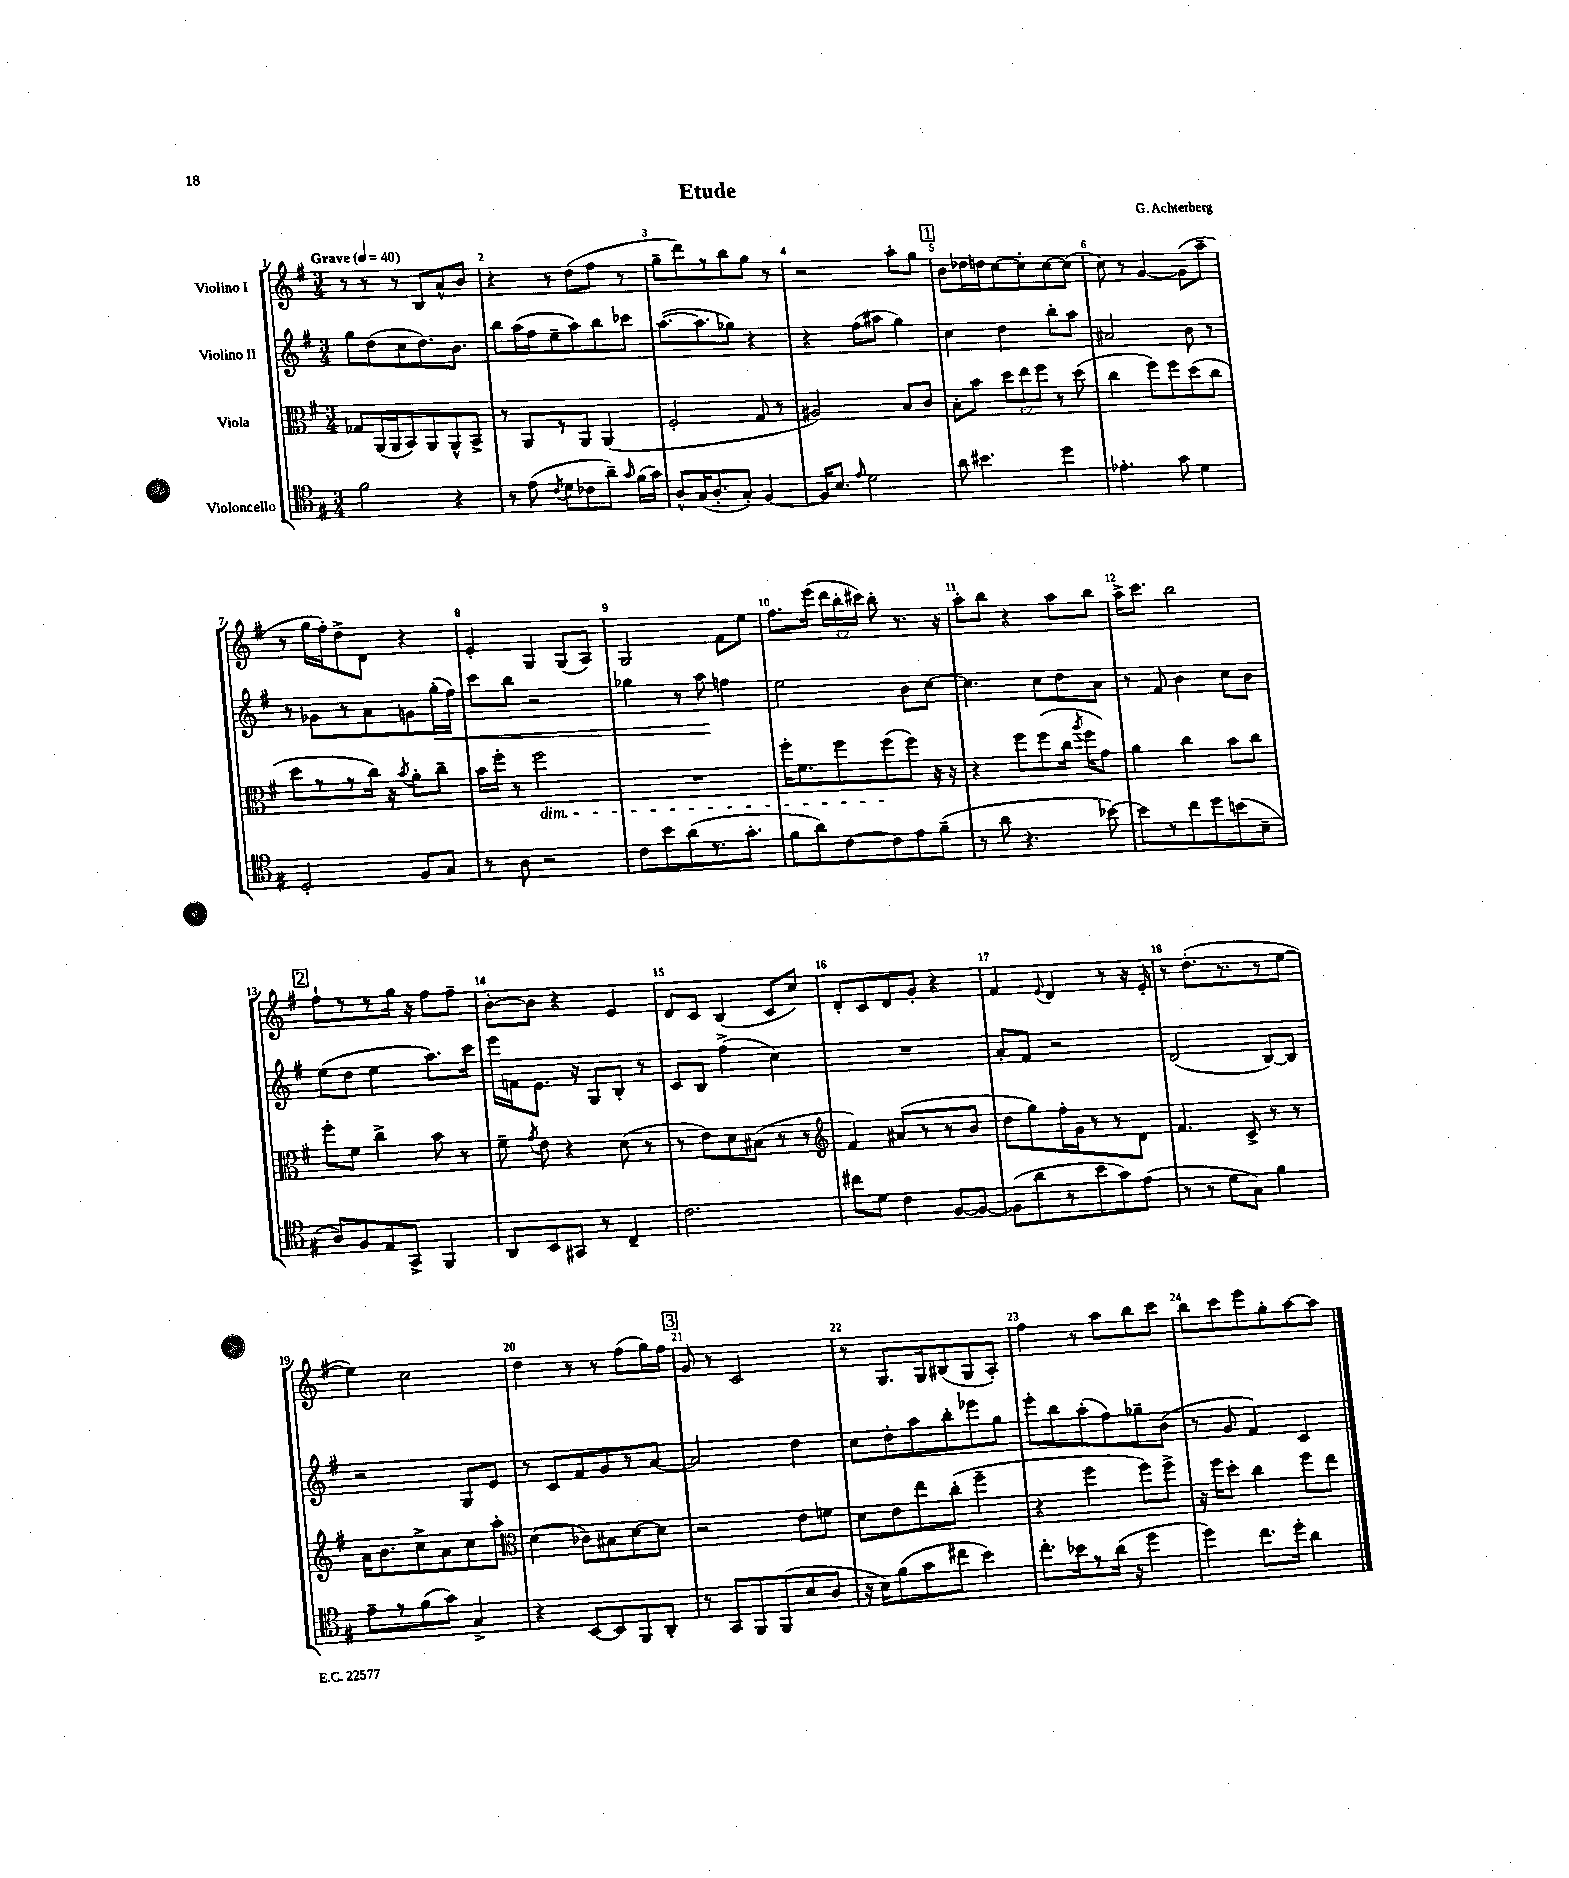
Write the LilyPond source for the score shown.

\header { title = "Etude" composer = "G. Achterberg" }
<<
\new StaffGroup <<
\new Staff = "s0" \with { instrumentName = "Violino I" } {
    \clef treble \key g \major \numericTimeSignature \time 3/4 \override Staff.TupletNumber.text = #tuplet-number::calc-fraction-text \tempo "Grave" 4 = 40
    \autoBeamOff r8 r8 r8 b8[ a'8-^ b'8] |
    r4 r8 d''8[( fis''8] r8 |
    g''8[-- d'''8) r8 b''8 g''8] r8 |
    r2 a''8[-. g''8] |
    \mark \markup { \box "1" } b'8[ des''16 d''16 c''8~ c''8-. c''8~ c''8]( |
    c''8) r8 g'4~ g'8[( a''8]-- |
    r8 g''16[ fis''16-.) d''8-> d'8] r4 |
    e'4-. g4 g8[( a8]) |
    g2 fis'8[ e''8] |
    fis''8.[ e'''16]( \tuplet 3/2 { d'''16[ b''16-. cis'''16]) } b''8-. r8. r16 |
    a''8[-. b''8] r4 a''8[ b''8] |
    a''16[-> c'''8.] b''2 |
    \mark \markup { \box "2" } fis''8[-! r8 r8 g''16] r16 fis''8[ fis''8]-- |
    b'8[~-. b'8] r4 e'4 |
    d'8[ c'8] b4( c'8[ c''8]) |
    d'8[-. c'8 d'8 g'8]-. r4 |
    fis'4 \appoggiatura { e'8 } d'4 r8 r16 e'16-. |
    r8 d''8.[-.( r8. r8 e''8]~ |
    e''4) c''2 |
    d''4 r8 r8 fis''8[( g''16) fis''16] |
    \mark \markup { \box "3" } g'8 r8 c'2 |
    r8 g8.[ g16 bis8( g8 a8]-.) |
    fis''4 r8 a''8[ b''8 c'''8] |
    b''8[ c'''8 e'''8 g''8-. a''8~ a''8] \bar "|." |
}
\new Staff = "s1" \with { instrumentName = "Violino II" } {
    \clef treble \key g \major \numericTimeSignature \time 3/4
    \autoBeamOff g''8[ d''8( c''8 d''8.) b'8.] |
    b''8[ a''16( fis''16 e''8-- a''8) b''8 ces'''8] |
    a''8.[~( a''8. ges''8]) r4 |
    r4 fis''8[( ais''8] g''4) |
    \mark \markup { \box "1" } c''4 d''4 b''8[-. a''8] |
    ais'2 b'8 r8 |
    r8 ges'8[ r8 a'8 g'8 g''16-.\<( fis''16]) |
    c'''8[ b''8] r2 |
    ges''4 r8 a''8\! f''4 |
    e''2 b'8[ c''8]~ |
    c''4. c''8[ d''8 a'8] |
    r8 fis'8 b'4 c''8[ b'8] |
    \mark \markup { \box "2" } e''8[( d''8] e''4 a''8.[) c'''16] |
    e'''16[ f'16 e'8.] r16 g8[ b8]-. r8 |
    c'8[ b8] fis''4->( c''4) |
    R2. |
    a'8[-. fis'8] r2 |
    d'2( b8[~) b8] |
    r2 g8[ e'8] |
    r8 c'8[ fis'8 g'8 r8 a'8]~ |
    \mark \markup { \box "3" } a'2 d''4 |
    c''8[ d''8-. a''8 b''8-. ees'''8 g''8] |
    e'''8[-. b''8 a''8-.( fis''8) ges''8-- b'8]( |
    r8 g'8 fis'4) c'4 \bar "|." |
}
\new Staff = "s2" \with { instrumentName = "Viola" } {
    \clef alto \key g \major \numericTimeSignature \time 3/4 \override Staff.TupletNumber.text = #tuplet-number::calc-fraction-text
    \autoBeamOff ges8[ a,16( a,16 b,8) a,8 a,8-^ b,8]-> |
    r8 a,8[ r8 a,8] a,4( |
    fis2-. g8 r8 |
    ais2) b8[ c'8] |
    \mark \markup { \box "1" } b8[-. b'8] \tuplet 3/2 { d''8[ e''8 fis''8] } r8 d''8( |
    c''4 fis''8[) fis''8 d''8( c''8] |
    d''8[ r8 r8 c''16]) r16 \acciaccatura { b'8 } a'8[-. c''8]-- |
    b'16[ fis''16]-. r8 fis''2\dim |
    R2. |
    fis''16[-. fis'8. fis''8 fis''8\!( fis''8]) r16 r16 |
    r4 fis''8[ fis''8( c''16] \acciaccatura { a''8 } fis''16[ g'8]) |
    a'4 c''4 b'8[ c''8] |
    \mark \markup { \box "2" } fis''8[-. fis'8] c''4-> b'8 r8 |
    fis'8-- \acciaccatura { g'8 } e'8 r4 d'8( r8 |
    r8 e'8[) d'8 bis8]( r8 r8 |
    \clef treble fis'4) ais'8[( r8 r8 b'8] |
    d''8[ g''8) fis''16-. g'16 r8 r8 d'8] |
    fis'4. c'8-> r8 r8 |
    a'16[ b'8. c''8-> a'8 c''8 a''8]-. |
    \clef alto d'4( ces'8[) bis8 d'8~ d'8] |
    \mark \markup { \box "3" } r2 e'8[ f'8] |
    d'8[ e'8 e''8 c''8]-.( fis''4-- |
    r4 fis''4 fis''8[) fis''8]-> |
    r16 fis''16[ d''8]-. c''4 fis''8[ e''8] \bar "|." |
}
\new Staff = "s3" \with { instrumentName = "Violoncello" } {
    \clef tenor \key g \major \numericTimeSignature \time 3/4
    \autoBeamOff fis'2 r4 |
    r8 e'8( \acciaccatura { c'8 } d'8[ ces'8 a'8]--) \grace { g'16 } fis'16[( g'16]) |
    a8[-^ g16( a8.-. g8]-.) fis4~ |
    fis16[ b8.] \grace { e'16 } d'2 |
    \mark \markup { \box "1" } a'8 bis'4. d''4 |
    ees'4.-. g'8 d'4 |
    d2-. fis8[ g8] |
    r8 a8 r2 |
    c'8[ b'8 a'8( r8. g'8.]-. |
    fis'8[ a'8) c'8~ c'8 e'8 fis'8]--( |
    r8 a'8 r4. bes'8~) |
    bes'8[ r8 c''8 d''8 b'8( b8]-- |
    \mark \markup { \box "2" } a8[) fis8 e8 g,8]-> fis,4 |
    a,8[ b,8 gis,8] r8 c4-- |
    c'2. |
    cis''8[ d'8] c'4 fis8[~ fis8]~ |
    fis8[( a'8 r8 b'8 g'8) e'8]( |
    r8 r8 d'8[ g8]) fis'4 |
    e'8[-- r8 fis'8( g'8]) g4-> |
    r4 b,8[~ b,8 fis,8 a,8]-. |
    \mark \markup { \box "3" } r8 g,8[ fis,8 fis,8( b8 a8] |
    r16 b16[) fis'8( g'8 cis''8] b'4) |
    c''8.[-. bes'16 r8 a'16]( r16 d''4 |
    d''4) c''8.[ d''16]-. a'4 \bar "|." |
}
>>
>>
\layout { \context { \Score \override BarNumber.break-visibility = ##(#f #t #t) barNumberVisibility = #all-bar-numbers-visible } }
